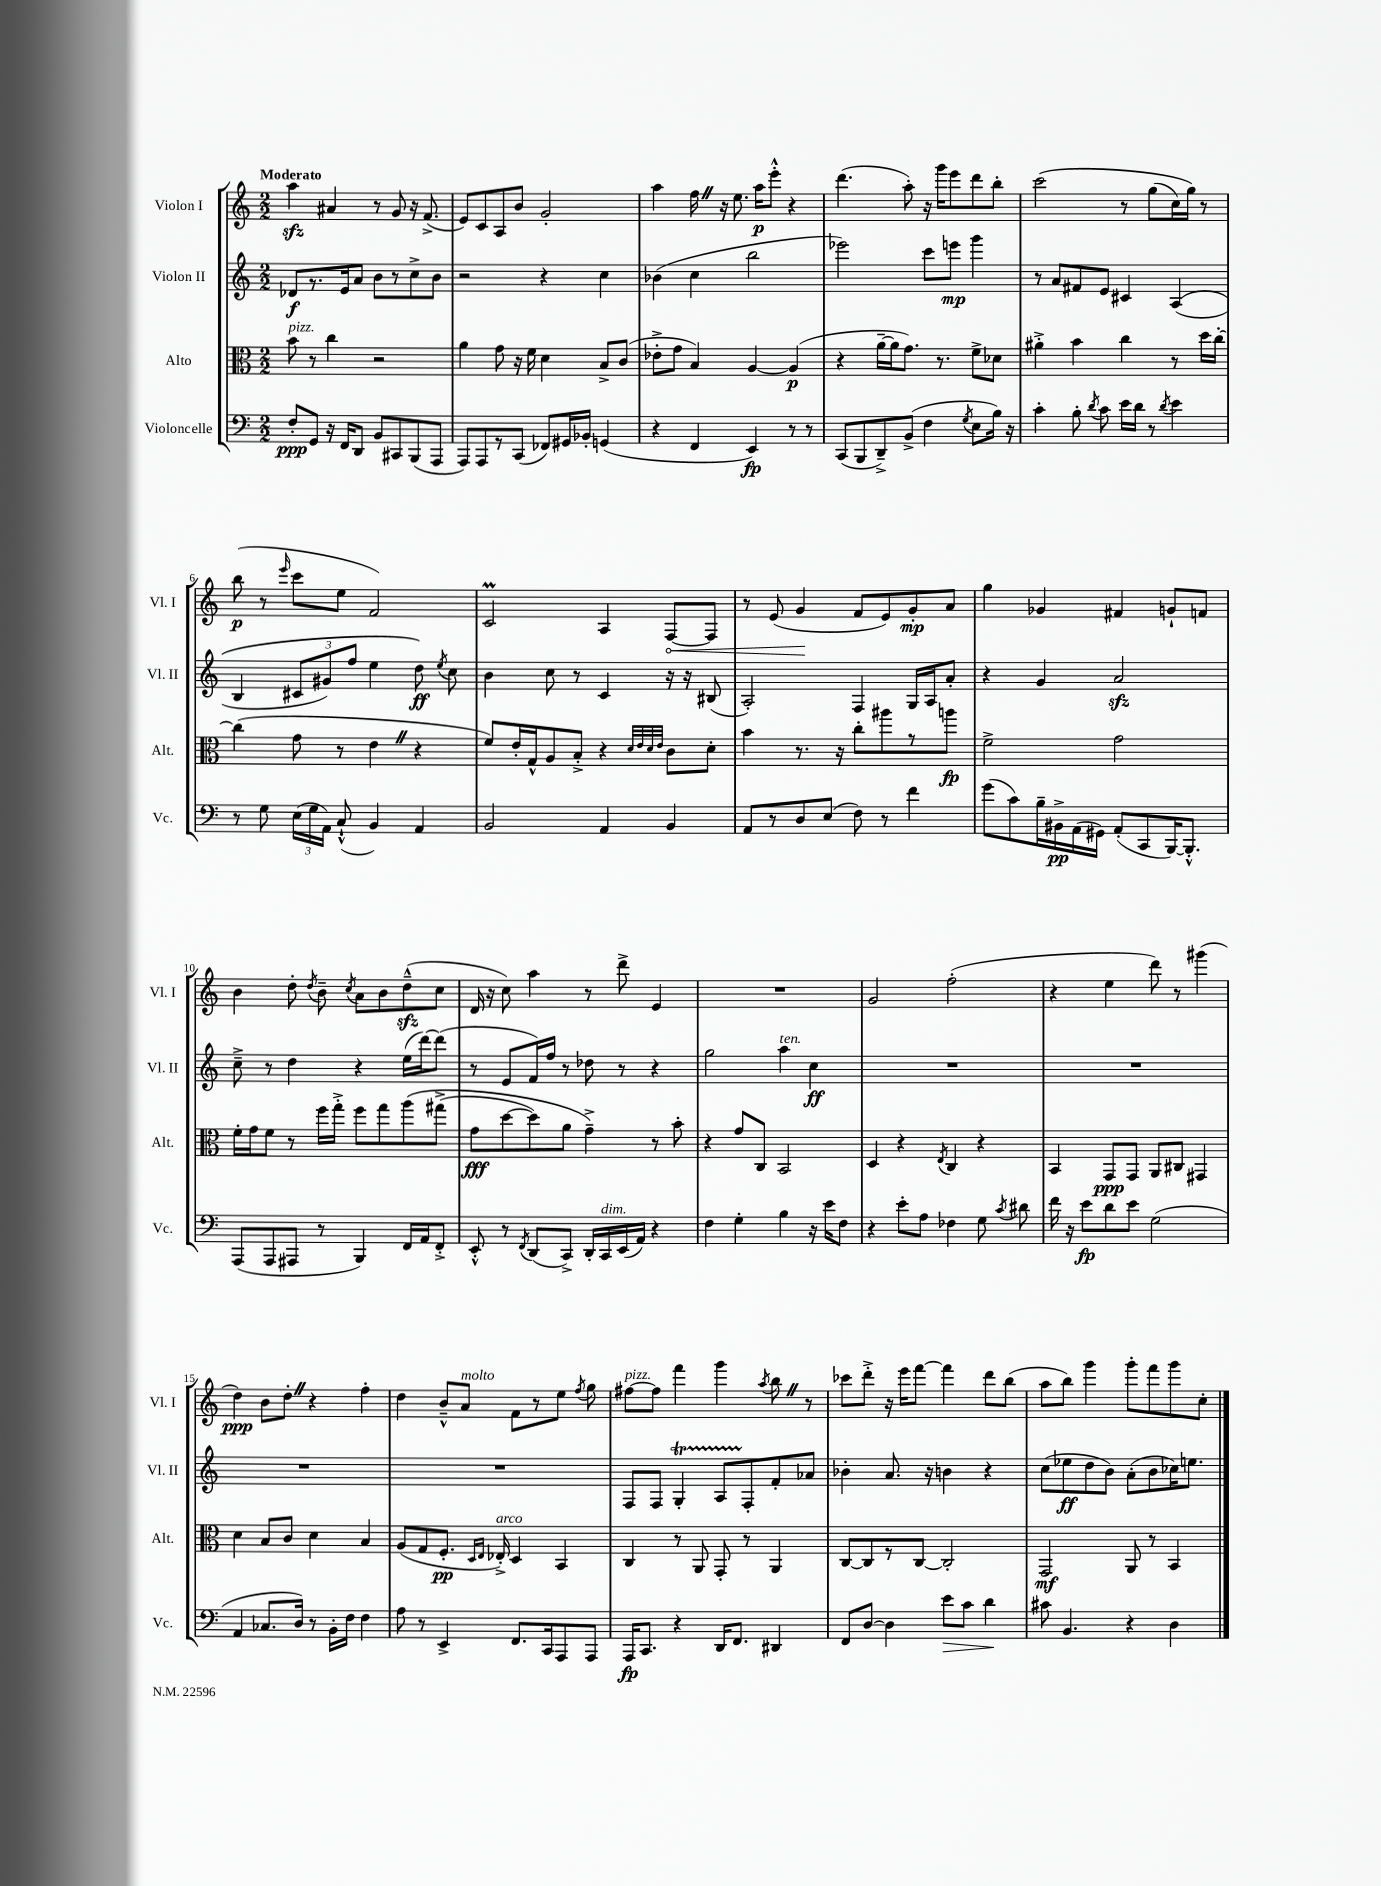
<<
\new StaffGroup <<
\new Staff = "s0" \with { instrumentName = "Violon I" shortInstrumentName = "Vl. I" } {
    \clef treble \key c \major \numericTimeSignature \time 2/2 \tempo "Moderato"
    \autoBeamOff a''4\sfz ais'4 r8 g'8 r16 f'8.->( |
    e'8[) c'8 a8 b'8] g'2-. |
    a''4 f''16 \once \override BreathingSign.text = \markup { \musicglyph "scripts.caesura.straight" } \breathe r16 e''8. a''16[\p e'''8]-.-^ r4 |
    d'''4.( a''8-.) r16 g'''16[ e'''8 d'''8 b''8]-. |
    c'''2\( r8 g''8[( c''16) g''16]\) r8 |
    b''8\p( r8 \grace { e'''16 } c'''8[ e''8] f'2) |
    c'2\prall a4 \once \override Hairpin.circled-tip = ##t f8[~\< f8] |
    r8 e'8( g'4\! f'8[ e'8) g'8-.\mp a'8] |
    g''4 ges'4 fis'4 g'8[-! f'8] |
    b'4 d''8-. \acciaccatura { d''8 } b'8-- \acciaccatura { c''8 } a'8[ b'8 d''8---^\sfz( c''8] |
    d'16 r16 c''8) a''4 r8 d'''8-> e'4 |
    R1 |
    g'2 f''2-.( |
    r4 e''4 d'''8) r8 gis'''4( |
    d''4\ppp) b'8[ d''8]-. \once \override BreathingSign.text = \markup { \musicglyph "scripts.caesura.straight" } \breathe r4 f''4-. |
    d''4 b'8[---^ a'8]^\markup { \italic "molto" } f'8[ r8 e''8] \acciaccatura { f''8 } g''8 |
    fis''8[~^\markup { \italic "pizz." } fis''8] f'''4 g'''4 \acciaccatura { a''8 } b''8 \once \override BreathingSign.text = \markup { \musicglyph "scripts.caesura.straight" } \breathe r8 |
    ces'''8[ d'''8]-.-> r16 e'''16[ f'''8]~ f'''4 d'''8[ b''8]( |
    a''8[ b''8]) g'''4 g'''8[-. f'''8 g'''8 c''8]-. \bar "|." |
}
\new Staff = "s1" \with { instrumentName = "Violon II" shortInstrumentName = "Vl. II" } {
    \clef treble \key c \major \numericTimeSignature \time 2/2
    \autoBeamOff des'8[\f r8. e'16 a'8] b'8[ r8 c''8-> b'8] |
    r2 r4 c''4 |
    bes'4( c''4 b''2 |
    ees'''2) c'''8[ e'''8]\mp g'''4 |
    r8 a'8[ fis'8 e'8] cis'4 a4(\( |
    b4 \tuplet 3/2 { cis'8[ gis'8) f''8] } e''4 d''8\ff\) \acciaccatura { e''8 } c''8 |
    b'4 c''8 r8 c'4 r16 r16 bis8( |
    a2-.) f4 g16[ a16 a'8]-. |
    r4 g'4 a'2\sfz |
    c''8---> r8 d''4 r4 e''16[( d'''16~) d'''8]( |
    r8 e'8[ f'16) f''16] r8 des''8 r8 r4 |
    g''2 a''4^\markup { \italic "ten." } c''4\ff |
    R1 |
    R1 |
    R1 |
    R1 |
    f8[ f8] g4-.\startTrillSpan a8[ f8-.\stopTrillSpan f'8-. aes'8] |
    bes'4-. a'8. r16 b'4 r4 |
    c''8[( ees''8\ff d''8 b'8]) a'8[-.( b'8 ces''16) e''8.] \bar "|." |
}
\new Staff = "s2" \with { instrumentName = "Alto" shortInstrumentName = "Alt." } {
    \clef alto \key c \major \numericTimeSignature \time 2/2
    \autoBeamOff b'8^\markup { \italic "pizz." } r8 c''4 r2 |
    a'4 g'8 r16 f'16 d'4 b8[-> c'8]( |
    ees'8[-.-> g'8] b4) a4~ a4\p( |
    r4 a'16[~-- a'16 g'8.]) r8. f'8[-> des'8] |
    ais'4-.-> b'4 c''4 r8 d''16[ c''16]~-. |
    c''4( g'8 r8 e'4 \once \override BreathingSign.text = \markup { \musicglyph "scripts.caesura.straight" } \breathe r4 |
    f'8[) e'16-. g16-^ a8 b8]-.-> r4 \grace { d'32[ e'32 d'32 e'32] } c'8[ d'8]-. |
    b'4 r8. r16 c''8[-. ais''8 r8 a''8]\fp |
    f'2-> g'2 |
    f'16[-. g'16 f'8] r8 f''16[ g''16]-.-> f''8[ g''8 a''8\( gis''8]->( |
    g'8[\fff d''8~ d''8) a'8] g'4--->\) r8 b'8-. |
    r4 g'8[ c8] b,2 |
    d4 r4 \acciaccatura { e8 } c4 r4 |
    b,4 g,8[\ppp g,8] a,8[ cis8] gis,4 |
    d'4 b8[ c'8] d'4 b4 |
    a8[( g8 f8.]-.\pp \grace { d16[ e16] } ees16-.->^\markup { \italic "arco" }) d4 b,4 |
    c4 r8 a,8 g,8-. r8 a,4 |
    c8[~ c8 r8 c8]~ c2-. |
    g,2\mf a,8 r8 b,4 \bar "|." |
}
\new Staff = "s3" \with { instrumentName = "Violoncelle" shortInstrumentName = "Vc." } {
    \clef bass \key c \major \numericTimeSignature \time 2/2
    \autoBeamOff f8[-.\ppp g,8] r16 f,16[ d,8] b,8[ cis,8 b,,8( a,,8] |
    a,,8[) a,,8 r8 c,8]( fes,8[) gis,16 bes,16]-. g,4( |
    r4 f,4 e,4\fp) r8 r8 |
    c,8[( b,,8 d,8--->) b,8]->( f4 \acciaccatura { g8 } e8[ b16]) r16 |
    c'4-. b8-. \acciaccatura { d'8 } c'8 e'16[ d'16] r8 \acciaccatura { d'8 } e'4 |
    r8 g8 \tuplet 3/2 { e16[( g16 a,16]) } c8-!-^( b,4) a,4 |
    b,2 a,4 b,4 |
    a,8[ r8 d8 e8]( f8) r8 f'4 |
    g'8[( c'8) b16-- bis,16->\pp a,16( gis,16]) a,8[-.( c,8 b,,16~) b,,8.]-.-^ |
    a,,8[( a,,8 ais,,8] r8 b,,4) f,16[ a,16 f,8]-.-> |
    e,8-.-^ r8 \acciaccatura { f,8 } d,8[( c,8]->) d,16[-. c,16^\markup { \italic "dim." } e,16( a,16]) r4 |
    f4 g4-. b4 r16 e'16[ f8] |
    r4 e'8[-. a8] fes4 g8 \acciaccatura { c'8 } dis'8 |
    f'16 r16 e'8[\fp d'8 e'8] g2( |
    a,4 ces8.[ d16]) r8 b,16[-. f16] f4 |
    a8 r8 e,4-> f,8.[ c,16 a,,8 a,,8] |
    a,,16[\fp c,8.] r4 d,16[ f,8.] dis,4 |
    f,8[ d8]~ d4 e'8[\> c'8] d'4\! |
    cis'8 b,4. r4 d4 \bar "|." |
}
>>
>>
